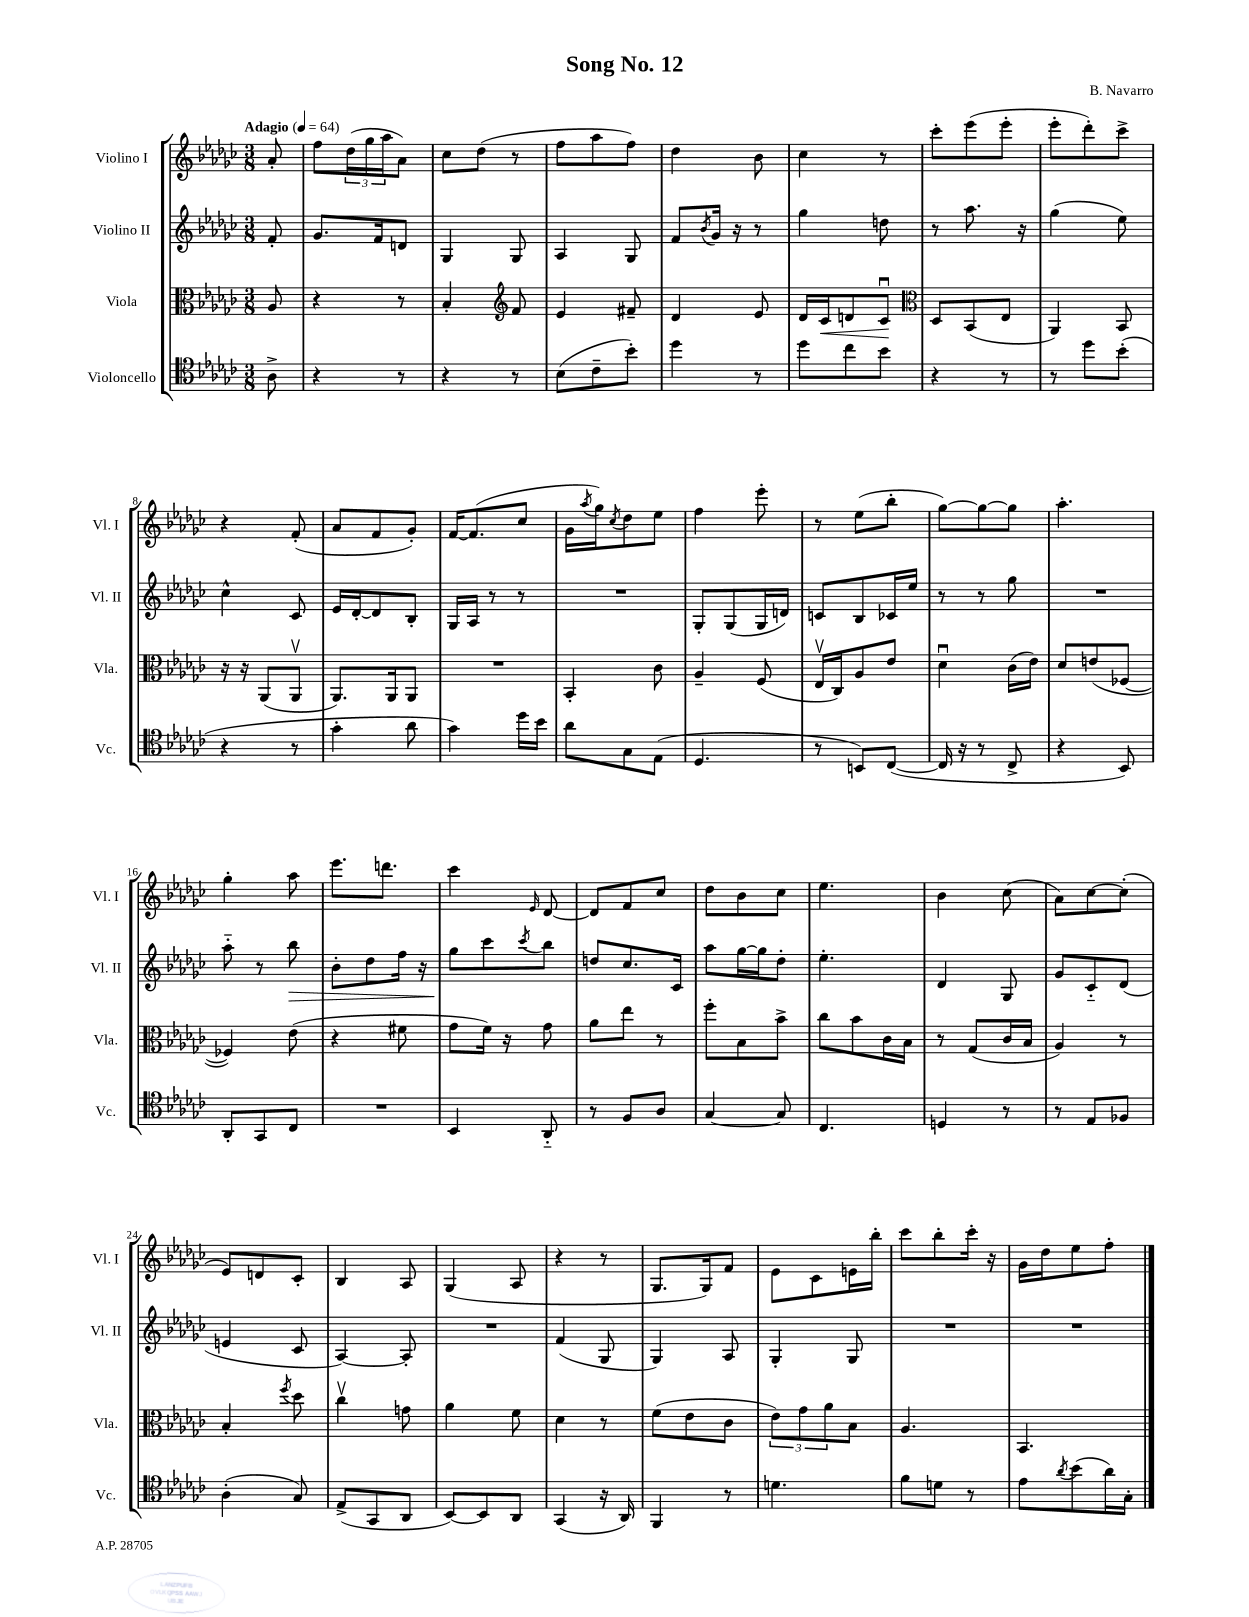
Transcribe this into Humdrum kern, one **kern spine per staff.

**kern	**kern	**kern	**kern
*staff4	*staff3	*staff2	*staff1
*clefC4	*clefC3	*clefG2	*clefG2
*k[b-e-a-d-g-c-]	*k[b-e-a-d-g-c-]	*k[b-e-a-d-g-c-]	*k[b-e-a-d-g-c-]
*M3/8	*M3/8	*M3/8	*M3/8
*MM64	*MM64	*MM64	*MM64
8A-^	8A-	8f'	8a-'
=	=	=	=
4r	4r	8.g-	8ff
.	.	.	(24dd-
.	.	.	24gg-
.	.	16f	.
.	.	.	24aa-
8r	8r	8d	8a-)
=	=	=	=
4r	4B-'	4G-	8cc-
.	.	.	(8dd-
*	*clefG2	*	*
8r	8f	8G-	8r
=	=	=	=
(8B-	4e-	4A-	8ff
8c-~	.	.	8aa-
8b-')	8f#~	8G-	8ff)
=	=	=	=
4dd-	4d-	8f	4dd-
.	.	8qb-	.
.	.	16g-	.
.	.	16r	.
8r	8e-	8r	8b-
=	=	=	=
8dd-	16d-	4gg-	4cc-
.	16c-	.	.
8cc-	8d	.	.
8b-	8c-u	8dd	8r
=	=	=	=
*	*clefC3	*	*
4r	8D-	8r	8ccc-'
.	(8BB-	8.aa-	(8eee-
8r	8E-	.	8eee-'
.	.	16r	.
=	=	=	=
8r	4AA-)	(4gg-	8eee-'
8dd-	.	.	8ddd-')
(8b-'	8BB-	8ee-)	8ccc-^
=	=	=	=
4r	16r	4cc-^^	4r
.	16r	.	.
.	(8AA-	.	.
8r	8AA-v	8c-	(8f'
=	=	=	=
4g-'	8.AA-)	16e-	8a-
.	.	[16d-'	.
.	.	8d-]	8f
.	16AA-	.	.
8a-	8AA-	8B-'	8g-')
=	=	=	=
4g-)	4.r	16G-	[16f
.	.	16A-	(8.f]
.	.	8r	.
16dd-	.	8r	8cc-
16b-	.	.	.
=	=	=	=
8a-	4BB-'	4.r	16g-
.	.	.	8qaa-
.	.	.	16gg-)
.	.	.	8qcc-
8G-	.	.	8dd-
(8E-	8c-	.	8ee-
=	=	=	=
4.D-	4A-~	8G-'	4ff
.	.	(8G-	.
.	(8F	16G-	8eee-'
.	.	16d)	.
=	=	=	=
8r	16E-v	8c	8r
.	16C-)	.	.
8BB)	8A-	8B-	(8ee-
([8C-	8e-	16c-	8bb-'
.	.	16ee-	.
=	=	=	=
16C-]	4d-u	8r	[8gg-)
16r	.	.	.
8r	.	8r	8gg-_
8C-^	(16c-	8gg-	8gg-]
.	16e-)	.	.
=	=	=	=
4r	8d-	4.r	4.aa-'
.	(8e	.	.
8BB-)	[8F-	.	.
=	=	=	=
8AA-'	4F-])	8aa-'~	4gg-'
8GG-	.	8r	.
8C-	(8e-	8bb-	8aa-
=	=	=	=
4.r	4r	8b-'	8.eee-
.	.	8dd-	.
.	.	.	8.ddd
.	8f#	16ff	.
.	.	16r	.
=	=	=	=
4BB-	8g-	8gg-	4ccc-
.	16f)	8ccc-	.
.	16r	.	.
.	.	8qccc-	16qqe-
8AA-'~	8g-	8bb-	[8d-
=	=	=	=
8r	8a-	8dd	8d-]
8F	8ee-	8.cc-	8f
8A-	8r	.	8cc-
.	.	16c-	.
=	=	=	=
[4G-	8ff'	8aa-	8dd-
.	8B-	[16gg-	8b-
.	.	16gg-]	.
8G-]	8b-^	8dd-'	8cc-
=	=	=	=
4.C-	8cc-	4.ee-'	4.ee-
.	8b-	.	.
.	16c-	.	.
.	16B-	.	.
=	=	=	=
4D	8r	4d-	4b-
.	(8G-	.	.
8r	16c-	8G-	(8cc-
.	16B-	.	.
=	=	=	=
8r	4A-)	8g-	8a-)
8E-	.	8c-'~	[8cc-
8F-	8r	(8d-	(8cc-']
=	=	=	=
(4A-'	4B-'	4e	8e-)
.	.	.	8d
.	8qff	.	.
8G-)	8dd-	8c-	8c-'
=	=	=	=
(8E-^	4cc-v	[4A-)	4B-
8GG-	.	.	.
8AA-	8g	8A-']	8A-
=	=	=	=
[8BB-)	4a-	4.r	(4G-
8BB-]	.	.	.
8AA-	8f	.	8A-
=	=	=	=
(4GG-	4d-	(4f	4r
16r	8r	8G-	8r
16AA-)	.	.	.
=	=	=	=
4FF	(8f	4G-)	8.G-
.	8e-	.	.
.	.	.	16G-)
8r	8c-	8A-	8f
=	=	=	=
4.d	12e-)	4G-'	8e-
.	12g-	.	.
.	.	.	8c-
.	12a-	.	.
.	8B-	8G-	16e
.	.	.	16bb-'
=	=	=	=
8f	4.A-	4.r	8ccc-
8d	.	.	8bb-'
8r	.	.	16ccc-'
.	.	.	16r
=	=	=	=
8e-	4.BB-	4.r	16g-
.	.	.	16dd-
8qa-	.	.	.
(8b-	.	.	8ee-
16a-)	.	.	8ff'
16G-'	.	.	.
==	==	==	==
*-	*-	*-	*-
